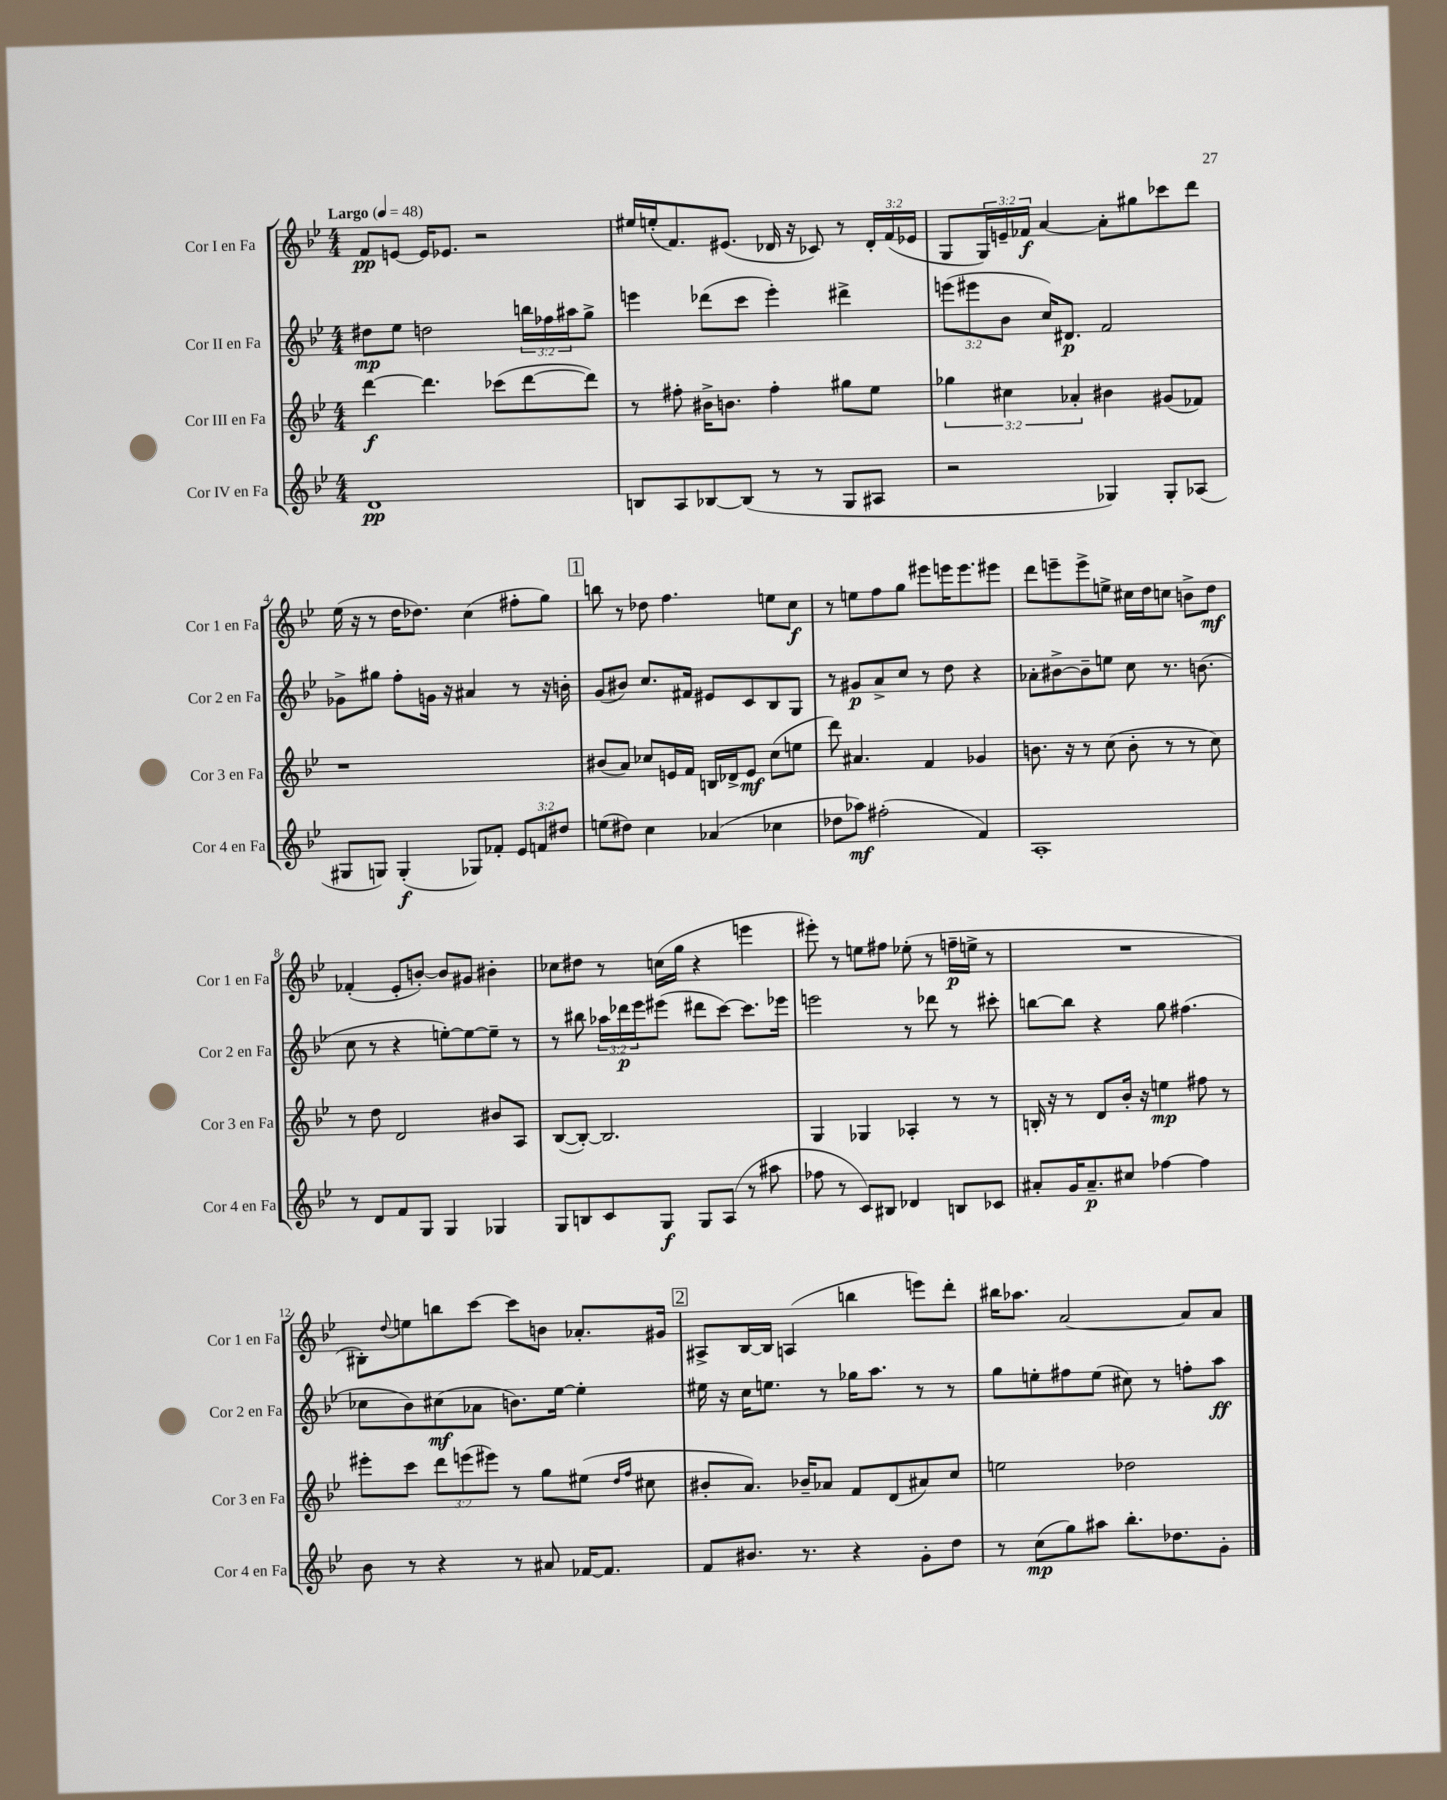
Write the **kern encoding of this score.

**kern	**dynam	**kern	**dynam	**kern	**dynam	**kern	**dynam
*part4	*part4	*part3	*part3	*part2	*part2	*part1	*part1
*staff4	*staff4	*staff3	*staff3	*staff2	*staff2	*staff1	*staff1
*I"Cor IV en Fa	*	*I"Cor III en Fa	*	*I"Cor II en Fa	*	*I"Cor I en Fa	*
*I'Cor 4 en Fa	*	*I'Cor 3 en Fa	*	*I'Cor 2 en Fa	*	*I'Cor 1 en Fa	*
*clefG2	*	*clefG2	*	*clefG2	*	*clefG2	*
*k[b-e-]	*	*k[b-e-]	*	*k[b-e-]	*	*k[b-e-]	*
*M4/4	*	*M4/4	*	*M4/4	*	*M4/4	*
*MM48	*	*MM48	*	*MM48	*	*MM48	*
=1	=1	=1	=1	=1	=1	=1	=1
!	!	!	!	!	!	!LO:TX:a:B:t=Largo	!
1d	pp	[4ddd\	f	8dd#X\L	mp	8f/L	pp
.	.	.	.	8ee-\J	.	[8en/J	.
.	.	4.ddd\]	.	2ddn\	.	16e/KL]	.
.	.	.	.	.	.	8.e-X/J	.
.	.	.	.	.	.	2r	.
.	.	(8ccc-X\L	.	.	.	.	.
.	.	[8ddd\	.	24bbn\LL	.	.	.
.	.	.	.	24ff-X\	.	.	.
.	.	.	.	24aa#X\J	.	.	.
.	.	8ddd\J])	.	8gg^\J	.	.	.
=2	=2	=2	=2	=2	=2	=2	=2
8Bn/L	.	8r	.	4eeen\	.	16ee#X/LL	.
.	.	.	.	.	.	(16een'/J	.
8A/	.	8ff#X'\	.	.	.	8.f/)	.
[8B-X/	.	16b#X^\KL	.	(8ddd-X\L	.	.	.
.	.	8.bn\J	.	.	.	(8.e#X/J	.
(8B-/J]	.	.	.	8ccc\J	.	.	.
8r	.	4ff#'\	.	4eee'\)	.	16d-X/	.
.	.	.	.	.	.	16r	.
8r	.	.	.	.	.	8c-X/)	.
8G/L	.	8gg#X\L	.	4ddd#X^\	.	8r	.
8A#X/J	.	8ee-\J	.	.	.	24d-'/LL	.
.	.	.	.	.	.	(24f/	.
.	.	.	.	.	.	24e-X/JJ	.
=3	=3	=3	=3	=3	=3	=3	=3
2r	.	6gg-X\	.	(12eeen\L	.	8G/L	.
.	.	.	.	12eee#X\	.	.	.
.	.	.	.	.	.	24G/L)	.
.	.	6cc#X\	.	12b-\J	.	24en~/	.
.	.	.	.	.	.	24f-X/JJ	f
.	.	.	.	16cc/KL)	.	[4a/	.
.	.	.	.	8.d#X/J	p	.	.
.	.	6a-X'/	.	.	.	.	.
4G-X/)	.	4b#X\	.	2f/	.	8a'\L]	.
.	.	.	.	.	.	8gg#X\	.
8G-'/L	.	(8g#X/L	.	.	.	8ccc-X\	.
(8A-X/J	.	8f-X/J)	.	.	.	8ddd\J	.
!!LO:LB:g=z
=4	=4	=4	=4	=4	=4	=4	=4
8G#X/L	.	1r	.	8g-X^\L	.	(16ee-\	.
.	.	.	.	.	.	16r	.
8Gn/J)	.	.	.	8gg#X\J	.	8r	.
(4G'/	f	.	.	8ff'\L	.	16dd\KL	.
.	.	.	.	.	.	8.dd-X\J)	.
.	.	.	.	16gn\Jk	.	.	.
.	.	.	.	16r	.	.	.
8G-X/L)	.	.	.	4a#X/	.	(4cc\	.
8f-X'/J	.	.	.	.	.	.	.
12e-/L	.	.	.	8r	.	8ff#X'\L	.
12fn/	.	.	.	.	.	.	.
.	.	.	.	16r	.	8gg\J)	.
12dd#X/J	.	.	.	.	.	.	.
.	.	.	.	16bn'\	.	.	.
!!LO:REH:place=s1:t=1
=5	=5	=5	=5	=5	=5	=5	=5
(8een\L	.	(8b#X/L	.	(8g/L	.	8bbn\	.
8dd#X\J)	.	8a/J)	.	8b#X/J)	.	8r	.
4cc\	.	8cc-X/L	.	8.cc/L	.	8dd-X\	.
.	.	16en/L	.	.	.	4.ff\	.
.	.	16f/JJ	.	16f#X/Jk	.	.	.
(4a-X/	.	16Bn/LL	.	8e#X/L	.	.	.
.	.	16d-X^/J	.	.	.	.	.
.	.	8e/J	mf	8c/	.	.	.
4cc-X\	.	(8cc-\L	.	8B-/	.	8een\L	.
.	.	8een\J	.	8G/J	.	8cc\J	f
=6	=6	=6	=6	=6	=6	=6	=6
8dd-X\L	.	8ddd\)	.	8r	.	8r	.
8aa-X\J)	mf	4.a#X/	.	8g#X/L	p	8een\L	.
(2ff#X'\	.	.	.	8a^/	.	8ff\	.
.	.	.	.	8cc/J	.	8gg\J	.
.	.	4f/	.	8r	.	8eee#X\L	.
.	.	.	.	8dd\	.	16eeen\K	.
.	.	.	.	.	.	8.eee\	.
4f/)	.	4g-X/	.	4r	.	.	.
.	.	.	.	.	.	8eee#X\J	.
=7	=7	=7	=7	=7	=7	=7	=7
1A'	.	8.bn\	.	8a-X'\L	.	8ddd\L	.
.	.	.	.	[8b#X^\	.	8eeen~\	.
.	.	16r	.	.	.	.	.
.	.	8r	.	8b#~\]	.	8eee^\	.
.	.	(8cc\	.	8een\J	.	8een^\J	.
.	.	8b'\	.	8cc\	.	16cc#X\LL	.
.	.	.	.	.	.	16dd\J	.
.	.	8r	.	8.r	.	8ccn\J	.
.	.	8r	.	.	.	8bn^\L	.
.	.	.	.	(8.bn\	.	.	.
.	.	8cc\)	.	.	.	8dd\J	mf
!!LO:LB:g=z
=8	=8	=8	=8	=8	=8	=8	=8
8r	.	8r	.	8cc\	.	(4f-X'/	.
8d/L	.	8dd\	.	8r	.	.	.
8f/	.	2d/	.	4r	.	8e-'/L	.
8G/J	.	.	.	.	.	[8bn'/J)	.
4G/	.	.	.	[8een'\L)	.	8b/L]	.
.	.	.	.	8ee\_	.	8g#X/J	.
4G-X/	.	8b#X/L	.	8ee~\J]	.	4b#X'\	.
.	.	8A/J	.	8r	.	.	.
=9	=9	=9	=9	=9	=9	=9	=9
8G/L	.	([8B-/L	.	8r	.	8cc-X\L	.
8Bn/	.	8B-'/J_)	.	8bb#X\	.	8dd#X\J	.
8c/	.	2.B-/]	.	24aa-X\LL	.	8r	.
.	.	.	.	24ddd-X\	p	.	.
.	.	.	.	24eee-\J	.	.	.
8G/J	f	.	.	(8eee#X\J	.	(16ccn\LL	.
.	.	.	.	.	.	16gg\JJ	.
8G/L	.	.	.	8ddd#X\L	.	4r	.
(8A/J	.	.	.	[8ccc\J)	.	.	.
8r	.	.	.	8.ccc\L]	.	4eeen\	.
8aa#X\	.	.	.	.	.	.	.
.	.	.	.	16eee-X\Jk	.	.	.
=10	=10	=10	=10	=10	=10	=10	=10
8ff-X\	.	4G/	.	2eeen\	.	8eee#X'\)	.
8r	.	.	.	.	.	8r	.
8c/L)	.	4G-X/	.	.	.	8een\L	.
8B#X/J	.	.	.	.	.	8ff#X\J	.
4d-X/	.	4A-X'/	.	8r	.	(8ee-X'\	.
.	.	.	.	8ddd-X\	.	8r	.
8Bn/L	.	8r	.	8r	.	16ffn~\LL	p
.	.	.	.	.	.	16een^\JJ	.
8c-X/J	.	8r	.	8ccc#X'\	.	8r	.
=11	=11	=11	=11	=11	=11	=11	=11
8a#X'/L	.	16Bn'/	.	[8bbn\L	.	1r	.
.	.	16r	.	.	.	.	.
16g/K	.	8r	.	8bb\J]	.	.	.
8.a#~/	p	.	.	.	.	.	.
.	.	8d/L	.	4r	.	.	.
8cc#X/J	.	16b-'/Jk	.	.	.	.	.
.	.	16r	.	.	.	.	.
[4ff-X\	.	4een\	mp	8gg\	.	.	.
.	.	.	.	(4.ff#X\	.	.	.
4ff-\]	.	8ff#X\	.	.	.	.	.
.	.	8r	.	.	.	.	.
!!LO:LB:g=z
=12	=12	=12	=12	=12	=12	=12	=12
8b-\	.	8eee#X'\L	.	8cc-X\L	.	8B#X'\L)	.
.	.	.	.	.	.	8qqdd/	.
8r	.	8ccc\J	.	8b-\)	.	8een\	.
4r	.	12ddd\L	.	(8cc#X\	mf	8bbn\	.
.	.	(12eeen\	.	.	.	.	.
.	.	.	.	8a-X\J	.	[8ccc\J	.
.	.	12eee#X\J)	.	.	.	.	.
8r	.	8r	.	8.bn\L)	.	8ccc\L]	.
8a#X/	.	8gg\L	.	.	.	8bn\J	.
.	.	.	.	[16ee-\Jk	.	.	.
[16f-X/KL	.	(8ee#X\J	.	4ee-'\]	.	8.a-X'/L	.
8.f-/J]	.	.	.	.	.	.	.
.	.	16qqdd/LL	.	.	.	.	.
.	.	16qqff/JJ	.	.	.	.	.
.	.	8cc#X\	.	.	.	.	.
.	.	.	.	.	.	16g#X/Jk	.
!!LO:REH:place=s1:t=2
=13	=13	=13	=13	=13	=13	=13	=13
8f/L	.	8b#X'/L	.	16ee#X\	.	8A#X^/L	.
.	.	.	.	16r	.	.	.
8.b#X/J	.	8.a/J)	.	16cc\KL	.	[16B-/L	.
.	.	.	.	8.een\J	.	16B-/JJ]	.
.	.	.	.	.	.	(4An/	.
8.r	.	16b-X~/KL	.	.	.	.	.
.	.	8a-X/J	.	8r	.	.	.
4r	.	8f/L	.	16gg-X\KL	.	4bbn\	.
.	.	.	.	8.aa\J	.	.	.
.	.	(8d/	.	.	.	.	.
8g'\L	.	8a#X/)	.	8r	.	8eeen\L)	.
8dd\J	.	8cc/J	.	8r	.	8ddd'\J	.
=14	=14	=14	=14	=14	=14	=14	=14
8r	.	2een\	.	8gg\L	.	16bb#X\KL	.
.	.	.	.	.	.	8.aa-X\J	.
(8cc\L	mp	.	.	8een'\	.	.	.
8gg\)	.	.	.	8ff#X\	.	[2a/	.
8aa#X\J	.	.	.	(8ee\J	.	.	.
8.bb-'\L	.	2dd-X\	.	8cc#X\)	.	.	.
.	.	.	.	8r	.	.	.
8.dd-X\	.	.	.	.	.	.	.
.	.	.	.	8ffn'\L	.	8a/L]	.
8g'\J	.	.	.	8aa\J	ff	8a/J	.
==	==	==	==	==	==	==	==
*-	*-	*-	*-	*-	*-	*-	*-
